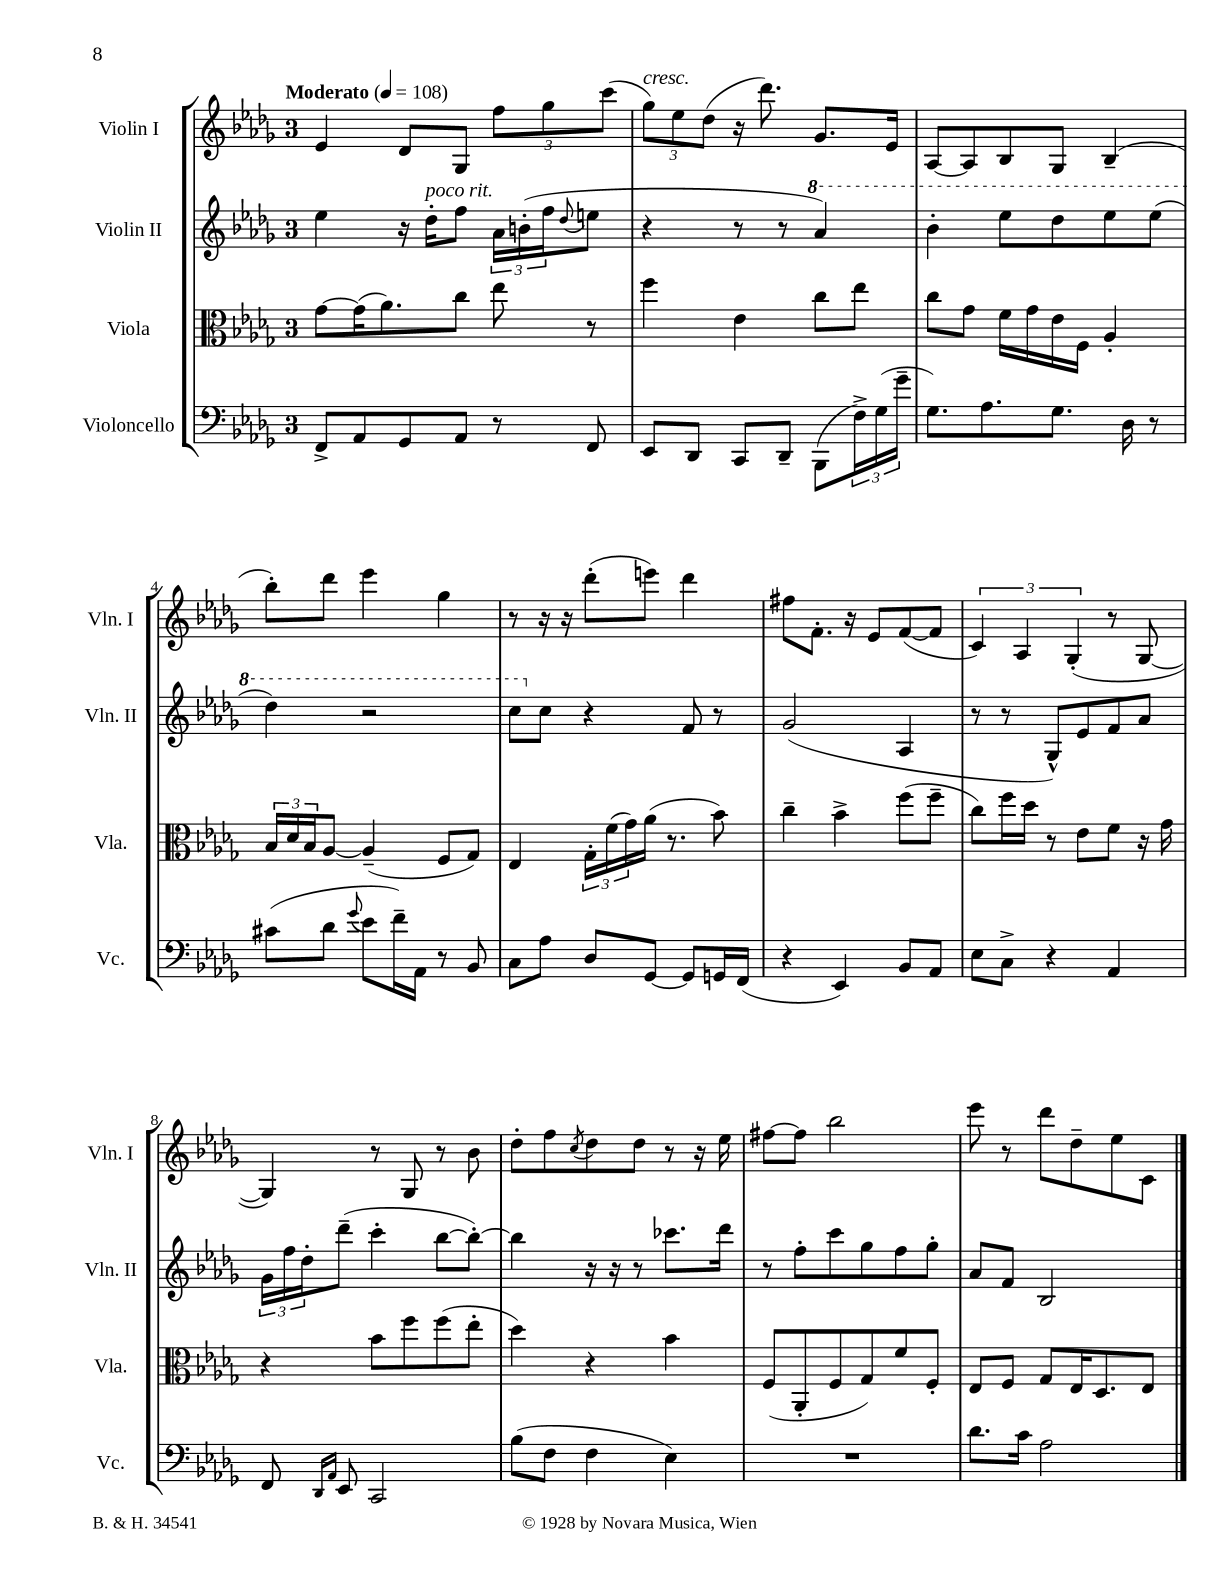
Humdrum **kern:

**kern	**kern	**kern	**kern
*part4	*part3	*part2	*part1
*staff4	*staff3	*staff2	*staff1
*I"Violoncello	*I"Viola	*I"Violin II	*I"Violin I
*I'Vc.	*I'Vla.	*I'Vln. II	*I'Vln. I
*clefF4	*clefC3	*clefG2	*clefG2
*k[b-e-a-d-g-]	*k[b-e-a-d-g-]	*k[b-e-a-d-g-]	*k[b-e-a-d-g-]
*M3/4	*M3/4	*M3/4	*M3/4
*MM108	*MM108	*MM108	*MM108
=1	=1	=1	=1
!	!	!	!LO:TX:a:B:t=Moderato
8FF^/L	[8g-\L	4ee-\	4e-/
8AA-/	(16g-\K]	.	.
.	8.a-\)	.	.
8GG-/	.	16r	8d-/L
!	!	!LO:TX:a:i:t=poco rit.	!
.	.	16dd-'\KL	.
8AA-/J	8cc\J	8ff\J	8G-/J
8r	8ee-\	24a-\LL	12ff\L
.	.	(24bn'\	.
.	.	24ff\J	12gg-\
.	.	8qqdd-/	.
8FF/	8r	8een\J	.
.	.	.	(12ccc\J
=2	=2	=2	=2
!	!	!	!LO:TX:a:i:t=cresc.
8EE-/L	4ff\	4r	12gg-\L)
.	.	.	12ee-\
8DD-/J	.	.	.
.	.	.	(12dd-\J
8CC/L	4e-\	8r	16r
.	.	.	8.ddd-\)
8DD-~/J	.	8r	.
*	*	*8va	*
(8BBB-\L	8cc\L	4aa-/)	8.g-/L
24F^\L)	8ee-\J	.	.
(24G-\	.	.	.
.	.	.	16e-/Jk
24g-~\JJ	.	.	.
=3	=3	=3	=3
8.G-\L)	8cc\L	4bb-'\	[8A-/L
.	8g-\J	.	8A-/]
8.A-\	.	.	.
.	16f\LL	8eee-\L	8B-/
.	16g-\	.	.
8.G-\J	16e-\	8ddd-\	8G-/J
.	16F\JJ	.	.
.	4A-'/	8eee-\	(4B-~/
16D-\	.	.	.
8r	.	(8eee-\J	.
!!LO:LB:g=z
=4	=4	=4	=4
(8c#X\L	24B-/LL	4ddd-\)	8bb-'\L)
.	24d-/	.	.
.	24B-/J	.	.
8d-\J	[8A-/J	.	8ddd-\J
8qqg-/	.	.	.
8e-\L	(4A-~/]	2r	4eee-\
16f~\L)	.	.	.
16AA-\JJ	.	.	.
8r	8F/L	.	4gg-\
8BB-/	8G-/J)	.	.
=5	=5	=5	=5
8C\L	4E-/	8ccc\L	8r
*	*	*X8va	*
8A-\J	.	8cc\J	16r
.	.	.	16r
8D-/L	24G-'\LL	4r	(8ddd-'\L
.	(24f\	.	.
.	24g-\)	.	.
[8GG-/J	(16a-\JJ	.	8eeen\J)
.	8.r	.	.
8GG-/L]	.	8f/	4ddd-\
16GGn/L	8b-\)	8r	.
(16FF/JJ	.	.	.
=6	=6	=6	=6
4r	4cc~\	(2g-/	8ff#X\L
.	.	.	8.f'\J
4EE-/)	4b-^\	.	.
.	.	.	16r
.	.	.	8e-/L
8BB-/L	(8ff\L	4A-/	([8f/
8AA-/J	8ff~\J	.	8f/J]
=7	=7	=7	=7
8E-\L	8cc\L)	8r	6c/)
8C^\J	16ff\L	8r	.
.	.	.	6A-/
.	16dd-\JJ	.	.
4r	8r	8G-^^/L)	.
.	.	.	(6G-'/
.	8e-\L	8e-/	.
4AA-/	8f\J	8f/	8r
.	16r	8a-/J	[8G-/
.	16g-\	.	.
!!LO:LB:g=z
=8	=8	=8	=8
8FF/	4r	24g-\LL	4G-/])
.	.	24ff\	.
.	.	24dd-'\J	.
16qqDD-/LL	.	.	.
16qqAA-/JJ	.	.	.
8EE-/	.	(8ddd-~\J	.
2CC/	8b-\L	4ccc'\	8r
.	8ff\	.	8G-/
.	(8ff\	[8bb-\L	8r
.	8ee-'\J	8bb-'\J_)	8b-\
=9	=9	=9	=9
(8B-\L	4dd-\)	4bb-\]	8dd-'\L
8F\J	.	.	8ff\
.	.	.	8qcc/
4F\	4r	16r	8dd-\
.	.	16r	.
.	.	8r	8dd-\J
4E-\)	4b-\	8.ccc-X\L	8r
.	.	.	16r
.	.	16ddd-\Jk	16ee-\
=10	=10	=10	=10
2.r	(8F/L	8r	[8ff#X\L
.	8AA-'/	8ff'\L	8ff#\J]
.	8F/	8ccc\	2bb-\
.	8G-/)	8gg-\	.
.	8f/	8ff\	.
.	8F'/J	8gg-'\J	.
=11	=11	=11	=11
8.d-\L	8E-/L	8a-/L	8eee-\
.	8F/J	8f/J	8r
16c\Jk	.	.	.
2A-\	8G-/L	2B-/	8ddd-\L
.	16E-/K	.	8dd-~\
.	8.D-/	.	.
.	.	.	8ee-\
.	8E-/J	.	8c\J
==	==	==	==
*-	*-	*-	*-
